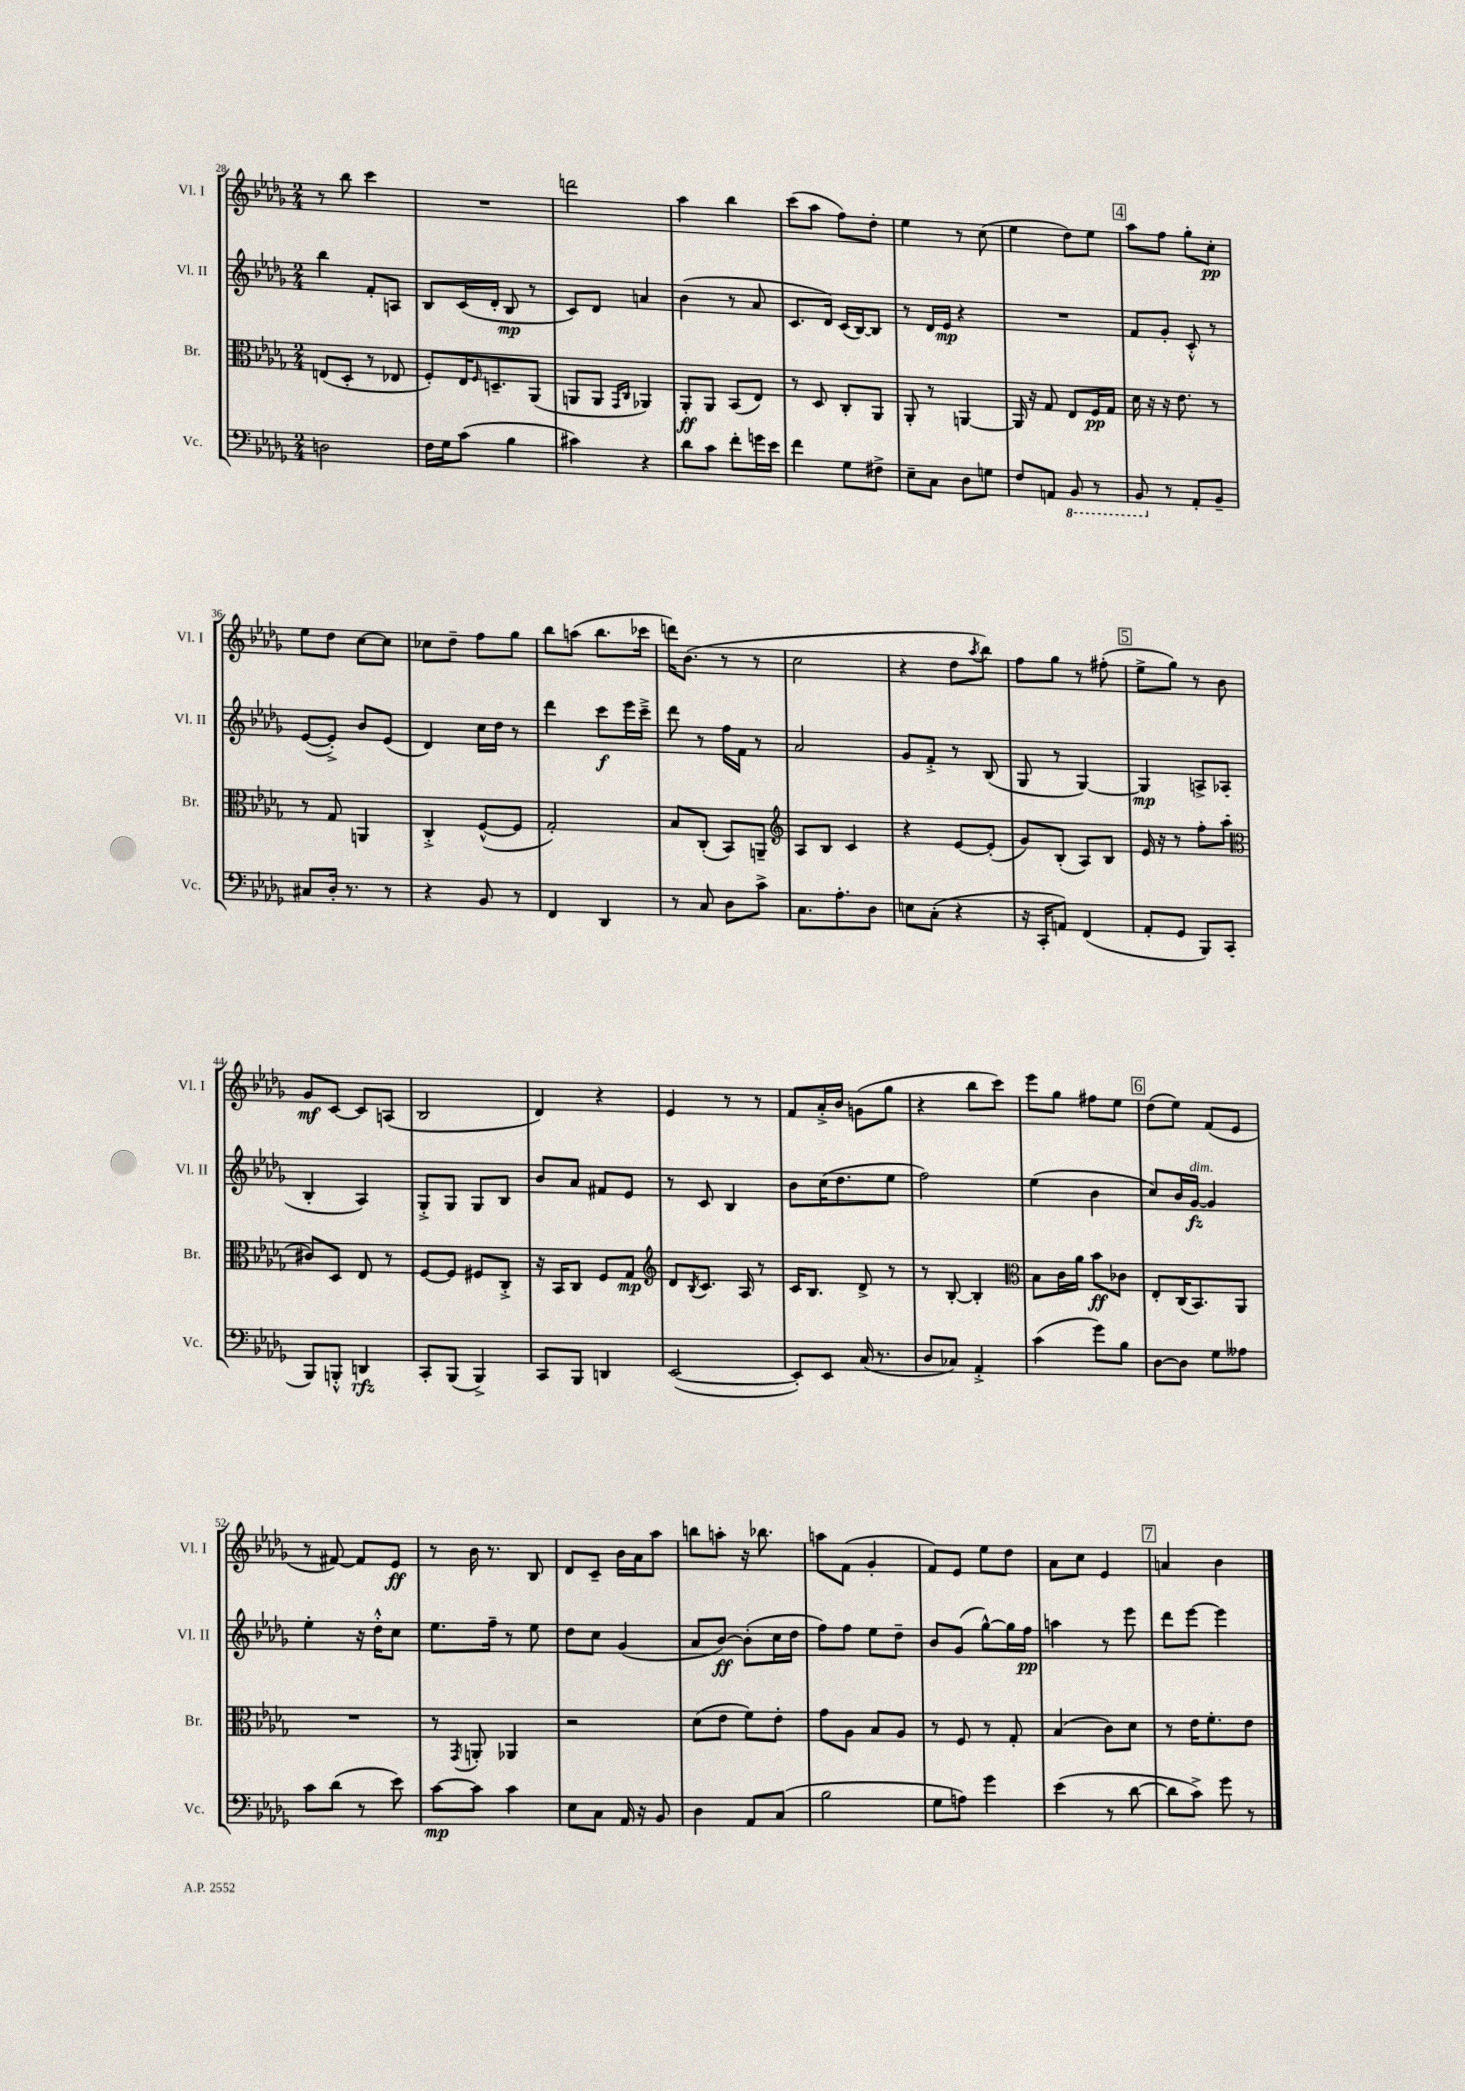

**kern	**dynam	**kern	**dynam	**kern	**dynam	**kern	**dynam
*part4	*part4	*part3	*part3	*part2	*part2	*part1	*part1
*staff4	*staff4	*staff3	*staff3	*staff2	*staff2	*staff1	*staff1
*I"Vc.	*	*I"Br.	*	*I"Vl. II	*	*I"Vl. I	*
*I'Vc.	*	*I'Br.	*	*I'Vl. II	*	*I'Vl. I	*
*clefF4	*	*clefC3	*	*clefG2	*	*clefG2	*
*k[b-e-a-d-g-]	*	*k[b-e-a-d-g-]	*	*k[b-e-a-d-g-]	*	*k[b-e-a-d-g-]	*
*M2/4	*	*M2/4	*	*M2/4	*	*M2/4	*
=28	=28	=28	=28	=28	=28	=28	=28
2Dn\	.	(8En/L	.	4bb-\	.	8r	.
.	.	8D-'/J	.	.	.	8bb-\	.
.	.	8r	.	8f'/L	.	4ccc\	.
.	.	8E-X/	.	8An/J	.	.	.
=29	=29	=29	=29	=29	=29	=29	=29
16F\LL	.	8F'/L)	.	8B-/L	.	2r	.
16G-\J	.	.	.	.	.	.	.
(8c\J	.	16E-/K	.	(16c/L	.	.	.
.	.	16qqF/	.	.	.	.	.
.	.	8.Dn~/	.	16d-'/JJ	.	.	.
4B-\	.	.	.	8B-/	mp	.	.
.	.	(8AA-/J	.	8r	.	.	.
=30	=30	=30	=30	=30	=30	=30	=30
4c#X\)	.	8AAn/L	.	8c/L)	.	2dddn\	.
.	.	8AA/J	.	8d-/J	.	.	.
.	.	16qqGG-/LL	.	.	.	.	.
.	.	16qqC/JJ	.	.	.	.	.
4r	.	4AA-X/)	.	4an/	.	.	.
=31	=31	=31	=31	=31	=31	=31	=31
8d-\L	.	8AA-'/L	ff	(4b-\	.	4aa-\	.
8c\J	.	8AA-/J	.	.	.	.	.
8f'\L	.	(8BB-/L	.	8r	.	4bb-\	.
16gn\L	.	8E-/J)	.	8a-/	.	.	.
16e-\JJ	.	.	.	.	.	.	.
=32	=32	=32	=32	=32	=32	=32	=32
4f\	.	8r	.	8.c/L	.	(8ccc\L	.
.	.	8D-/	.	.	.	8aa-\J	.
.	.	.	.	16d-/Jk)	.	.	.
8G-\L	.	8C'/L	.	(16c/LL	.	8ff\L)	.
.	.	.	.	[16B-/J)	.	.	.
8F#X^\J	.	8AA-/J	.	8B-/J]	.	8dd-'\J	.
=33	=33	=33	=33	=33	=33	=33	=33
8E-~\L	.	8AA-'/	.	8r	.	4ee-\	.
8C\J	.	8r	.	16d-/LL	.	.	.
.	.	.	.	16e-/JJ	mp	.	.
8D-\L	.	[4AAn/	.	4r	.	8r	.
8Gn\J	.	.	.	.	.	(8cc\	.
=34	=34	=34	=34	=34	=34	=34	=34
8F/L	.	16AA/]	.	2r	.	4ee-\	.
.	.	16r	.	.	.	.	.
8AAn/J	.	8G-/	.	.	.	.	.
*8ba	*	*	*	*	*	*	*
8BBB-/	.	8E-/L	.	.	.	8dd-\L)	.
8r	.	16F/L	pp	.	.	8ee-\J	.
.	.	16G-/JJ	.	.	.	.	.
!!LO:REH:place=s1:t=4
=35	=35	=35	=35	=35	=35	=35	=35
8BBB-/	.	16d-\	.	8f/L	.	8aa-\L	.
.	.	16r	.	.	.	.	.
*X8ba	*	*	*	*	*	*	*
8r	.	16r	.	8g-'/J	.	8ff\J	.
.	.	8.e-\	.	.	.	.	.
8AA-'/L	.	.	.	8c'^^/	.	8gg-'\L	.
8BB-~/J	.	8r	.	8r	.	8cc'\J	pp
!!LO:LB:g=z
=36	=36	=36	=36	=36	=36	=36	=36
8C#X/L	.	8r	.	([8e-/L	.	8ee-\L	.
16D-'/Jk	.	8G-/	.	8e-'^/J])	.	8dd-\J	.
8.r	.	.	.	.	.	.	.
.	.	4AAn/	.	8b-/L	.	[8cc\L	.
8r	.	.	.	(8e-/J	.	8cc\J]	.
=37	=37	=37	=37	=37	=37	=37	=37
4r	.	4C'^/	.	4d-/)	.	8cc-X\L	.
.	.	.	.	.	.	8dd-~\J	.
8BB-/	.	([8F^^/L	.	16cc\LL	.	8ff\L	.
.	.	.	.	16dd-\JJ	.	.	.
8r	.	8F/J]	.	8r	.	8gg-\J	.
=38	=38	=38	=38	=38	=38	=38	=38
4FF/	.	2G-'/)	.	4ddd-\	.	8bb-\L	.
.	.	.	.	.	.	(8aan\J	.
4DD-/	.	.	.	8ccc\L	f	8.bb-\L	.
.	.	.	.	16eee-\L	.	.	.
.	.	.	.	16ccc~^\JJ	.	16ccc-X\Jk	.
=39	=39	=39	=39	=39	=39	=39	=39
8r	.	8B-/L	.	8ddd-\	.	16dddn\KL)	.
.	.	.	.	.	.	(8.b-\J	.
8C/	.	(8C'/J	.	8r	.	.	.
8D-\L	.	8BB-/L)	.	16ff\LL	.	8r	.
.	.	.	.	16f\JJ	.	.	.
8c^\J	.	8AAn~/J	.	8r	.	8r	.
=40	=40	=40	=40	=40	=40	=40	=40
*	*	*clefG2	*	*	*	*	*
8.C\L	.	8A-/L	.	2a-/	.	2cc\	.
.	.	8B-/J	.	.	.	.	.
8.A-'\	.	.	.	.	.	.	.
.	.	4c/	.	.	.	.	.
8D-\J	.	.	.	.	.	.	.
=41	=41	=41	=41	=41	=41	=41	=41
8En\L	.	4r	.	8g-/L	.	4r	.
(8C'\J	.	.	.	8f'^/J	.	.	.
4r	.	[8e-/L	.	8r	.	8dd-\L	.
.	.	.	.	.	.	8qaa-/	.
.	.	(8e-'/J]	.	(8B-/	.	8bb-\J)	.
=42	=42	=42	=42	=42	=42	=42	=42
16r	.	8g-/L)	.	8G-/	.	8ff\L	.
16CC'/KL	.	.	.	.	.	.	.
8AAn/J)	.	(8B-'/J	.	8r	.	8gg-\J	.
(4FF/	.	8A-/L)	.	[4G-/)	.	8r	.
.	.	8B-/J	.	.	.	(8ff#X'\	.
!!LO:REH:place=s1:t=5
=43	=43	=43	=43	=43	=43	=43	=43
8AA-'/L	.	16e-/	.	4G-/]	mp	8ee-^\L	.
.	.	16r	.	.	.	.	.
8GG-/J	.	8r	.	.	.	8gg-\J)	.
8BBB-/L)	.	8ff'\L	.	8An^/L	.	8r	.
(8CC/J	.	(8aa-\J	.	(8A-X/J	.	8b-\	.
!!LO:LB:g=z
=44	=44	=44	=44	=44	=44	=44	=44
*	*	*clefC3	*	*	*	*	*
8BBB-/L)	.	8c#X/L)	.	4B-'/	.	8g-/L	mf
8BBBn'^^/J	.	8D-/J	.	.	.	[8c/J	.
4DDn/	rfz	8E-/	.	4A-/)	.	8c/L]	.
.	.	8r	.	.	.	(8An/J	.
=45	=45	=45	=45	=45	=45	=45	=45
8CC'/L	.	[8F/L	.	8G-'^/L	.	2B-/	.
(8BBB-/J	.	8F/J]	.	8G-/J	.	.	.
4BBB-^/)	.	8F#X/L	.	8G-/L	.	.	.
.	.	8C'^/J	.	8B-/J	.	.	.
=46	=46	=46	=46	=46	=46	=46	=46
8CC/L	.	16r	.	8b-/L	.	4d-/)	.
.	.	16BB-/KL	.	.	.	.	.
8BBB-/J	.	8C/J	.	8a-/J	.	.	.
4DDn/	.	8F/L	.	8f#X/L	.	4r	.
.	.	8G-/J	mp	8e-/J	.	.	.
=47	=47	=47	=47	=47	=47	=47	=47
*	*	*clefG2	*	*	*	*	*
([2EE-/	.	8d-/L	.	8r	.	4e-/	.
.	.	8qB-/	.	.	.	.	.
.	.	8.c/J	.	8c/	.	.	.
.	.	.	.	4B-/	.	8r	.
.	.	16A-/	.	.	.	.	.
.	.	8r	.	.	.	8r	.
=48	=48	=48	=48	=48	=48	=48	=48
8EE-'/L])	.	16c/KL	.	8b-\L	.	8f/L	.
.	.	8.B-/J	.	.	.	.	.
8EE-/J	.	.	.	(16cc\K	.	16a-'^/L	.
.	.	.	.	8.dd-\	.	16b-/JJ	.
(16C/	.	8d-^/	.	.	.	(8gn\L	.
8.r	.	.	.	.	.	.	.
.	.	8r	.	8ee-\J	.	8gg-\J	.
=49	=49	=49	=49	=49	=49	=49	=49
8D-/L	.	8r	.	2ff\)	.	4r	.
8C-X/J)	.	[8B-'/	.	.	.	.	.
4AA-'^/	.	4B-'/]	.	.	.	8bb-\L	.
.	.	.	.	.	.	8ccc\J)	.
=50	=50	=50	=50	=50	=50	=50	=50
*	*	*clefC3	*	*	*	*	*
(4c\	.	8B-\L	.	(4ee-\	.	8eee-\L	.
.	.	16c\L	.	.	.	8gg-\J	.
.	.	16a-\JJ	.	.	.	.	.
8g-\L)	.	8b-\L	ff	4b-\	.	8ff#X\L	.
8B-\J	.	8c-X\J	.	.	.	8ee-\J	.
!!LO:REH:place=s1:t=6
=51	=51	=51	=51	=51	=51	=51	=51
[8D-\L	.	8E-'/L	.	8cc/L)	.	(8dd-\L	.
8D-\J]	.	(16C/K	.	16b-/L	.	8ee-\J)	.
!	!	!	!	!LO:TX:a:i:t=dim.	!	!	!
.	.	8.BB-/)	.	[16g-/JJ	fz	.	.
8G-\L	.	.	.	4g-/]	.	(8f/L	.
8A--X\J	.	8AA-/J	.	.	.	8e-/J	.
!!LO:LB:g=z
=52	=52	=52	=52	=52	=52	=52	=52
8c\L	.	2r	.	4ee-'\	.	8r	.
(8d-\J	.	.	.	.	.	[8f#X/)	.
8r	.	.	.	16r	.	8f#/L]	.
.	.	.	.	16dd-'^^\KL	.	.	.
8e-\)	.	.	.	8cc\J	.	8e-/J	ff
=53	=53	=53	=53	=53	=53	=53	=53
[8c\L	mp	8r	.	8.ee-\L	.	8r	.
.	.	8qGG-/	.	.	.	.	.
8c\J]	.	8AAn'/	.	.	.	16b-\	.
.	.	.	.	16ff~\Jk	.	8.r	.
4c\	.	4AA-X/	.	8r	.	.	.
.	.	.	.	8ee-\	.	8B-/	.
=54	=54	=54	=54	=54	=54	=54	=54
8E-\L	.	2r	.	8dd-\L	.	8d-/L	.
8C\J	.	.	.	8cc\J	.	8c~/J	.
16AA-/	.	.	.	(4g-/	.	16b-\LL	.
16r	.	.	.	.	.	16a-\J	.
8BB-/	.	.	.	.	.	8aa-\J	.
=55	=55	=55	=55	=55	=55	=55	=55
4D-\	.	(8d-\L	.	8a-/L	.	8bbn\L	.
.	.	8e-\J	.	[8b-/J)	ff	8aan'\J	.
8AA-/L	.	8f\L)	.	(8b-'\L]	.	16r	.
.	.	.	.	.	.	8.bb-X\	.
(8C/J	.	8e-'\J	.	16cc\L	.	.	.
.	.	.	.	16dd-\JJ	.	.	.
=56	=56	=56	=56	=56	=56	=56	=56
2B-\	.	8g-\L	.	8ff\L)	.	8aan\L	.
.	.	8A-\J	.	8ff\J	.	(8f\J	.
.	.	8B-/L	.	8ee-\L	.	4g-'/	.
.	.	8A-/J	.	8dd-~\J	.	.	.
=57	=57	=57	=57	=57	=57	=57	=57
8G-\L	.	8r	.	8b-/L	.	8f/L)	.
8An\J)	.	8F/	.	(8g-/J	.	8e-/J	.
4g-\	.	8r	.	[8gg-^^\L)	.	8ee-\L	.
.	.	8G-'/	.	16gg-\L]	.	8dd-\J	.
.	.	.	.	16ff\JJ	pp	.	.
=58	=58	=58	=58	=58	=58	=58	=58
(4e-\	.	(4B-/	.	4aan\	.	8a-\L	.
.	.	.	.	.	.	8cc\J	.
8r	.	8c\L)	.	8r	.	4e-/	.
[8d-\	.	8d-\J	.	8eee-\	.	.	.
!!LO:REH:place=s1:t=7
=59	=59	=59	=59	=59	=59	=59	=59
8d-\L]	.	8r	.	8ddd-\L	.	4an/	.
8c^\J)	.	16e-\KL	.	[8eee-\J	.	.	.
.	.	8.f'\	.	.	.	.	.
8g-\	.	.	.	4eee-\]	.	4b-\	.
8r	.	8e-\J	.	.	.	.	.
==	==	==	==	==	==	==	==
*-	*-	*-	*-	*-	*-	*-	*-
